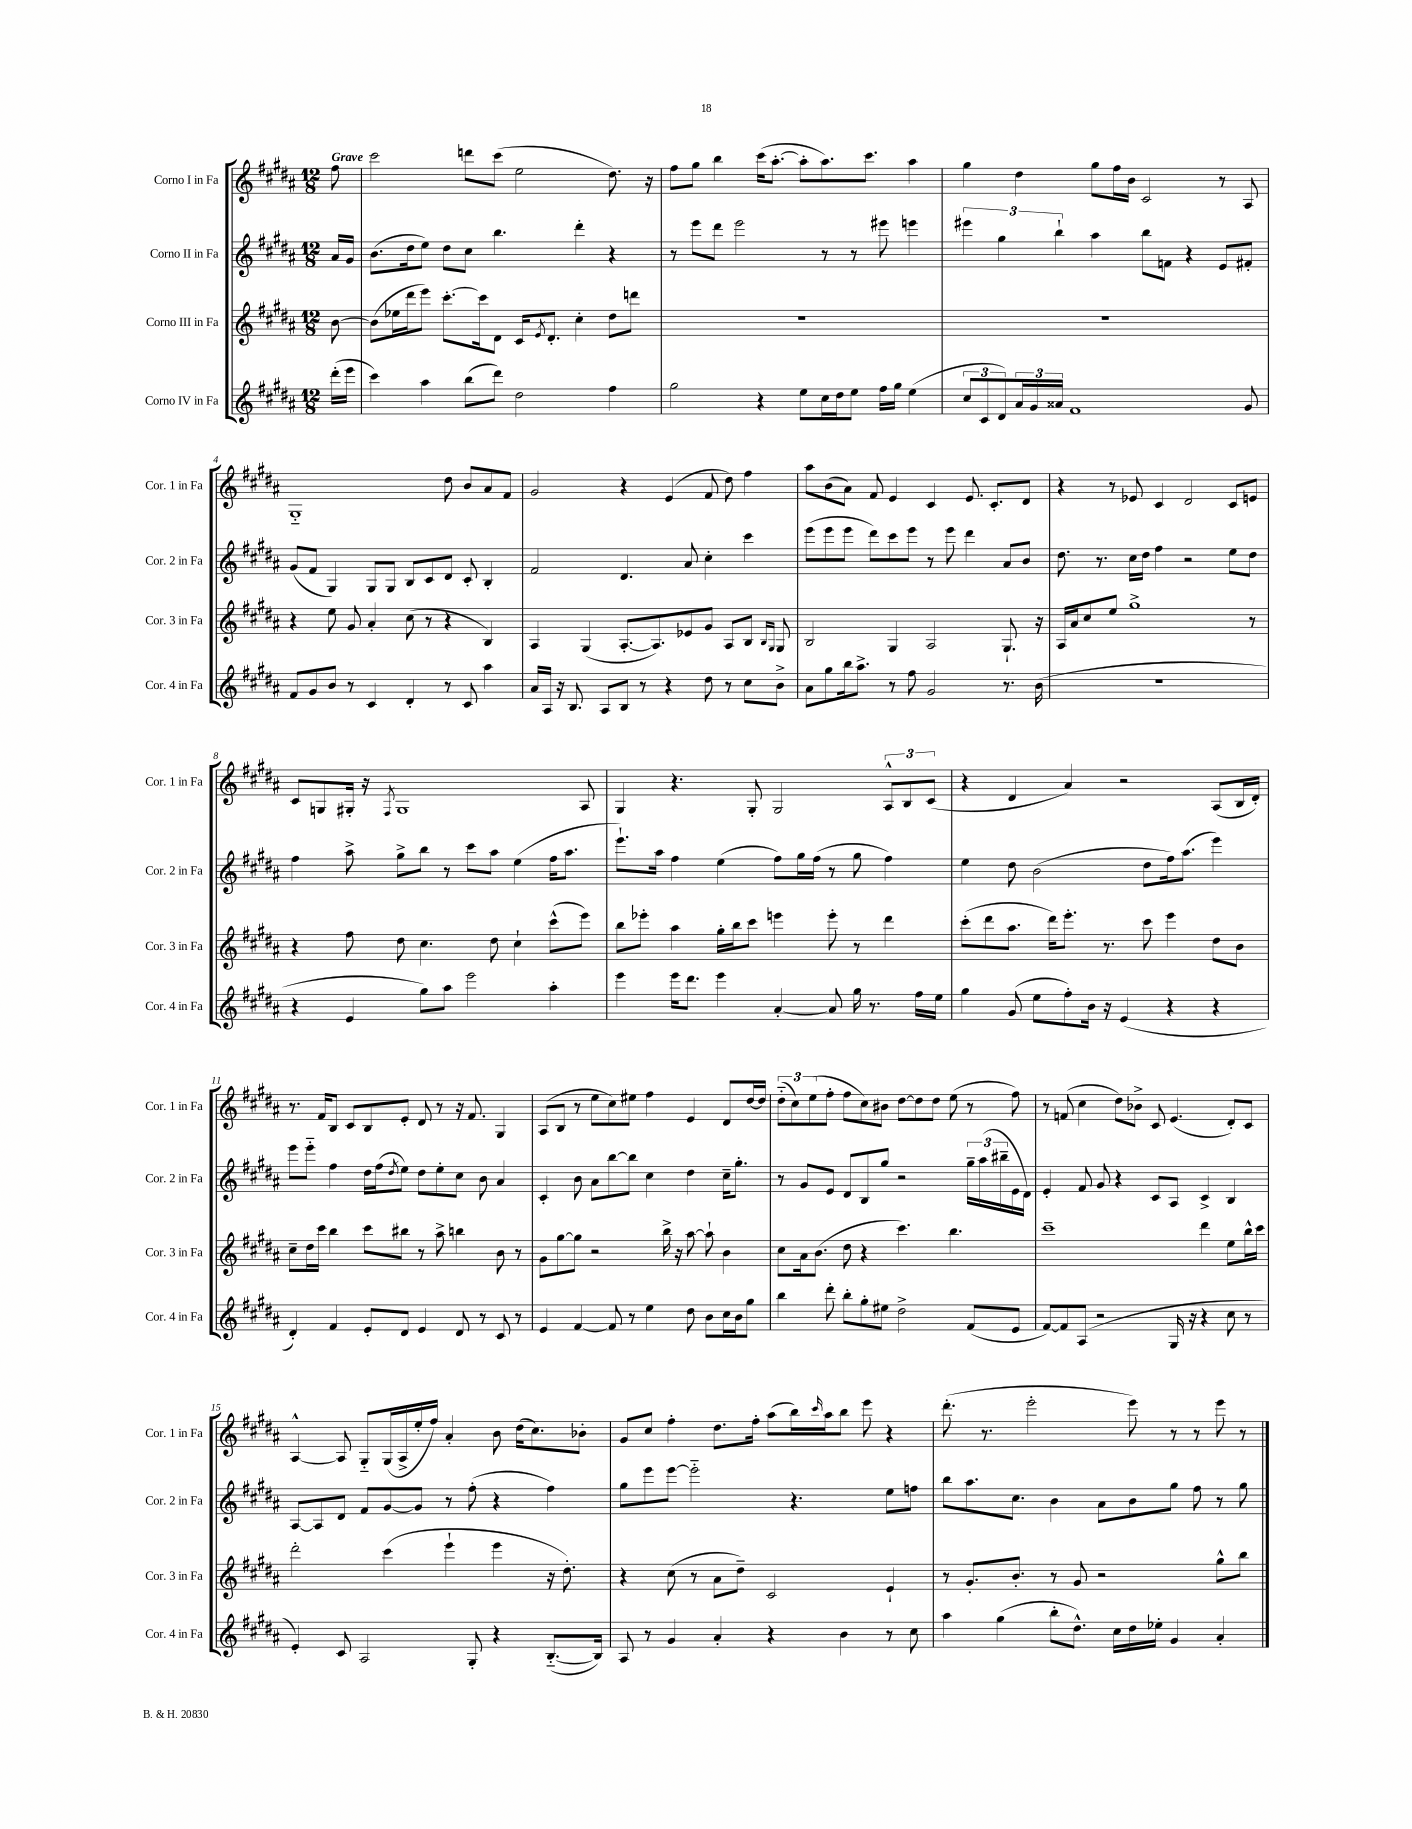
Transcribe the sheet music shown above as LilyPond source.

<<
\new StaffGroup <<
\new Staff = "s0" \with { instrumentName = "Corno I in Fa" shortInstrumentName = "Cor. 1 in Fa" } {
    \clef treble \key b \major \numericTimeSignature \time 12/8 \partial 8 \tempo "Grave"
    fis''8 |
    cis'''2 d'''8 cis'''8( e''2 dis''8.) r16 |
    fis''8 gis''8 b''4 cis'''16( ais''8.~-. ais''8-. ais''8.) cis'''8. ais''4 |
    gis''4 dis''4 gis''8 fis''16 b'16 cis'2 r8 ais8 |
    gis1-_ dis''8 b'8 ais'8 fis'8 |
    gis'2 r4 e'4( fis'8 dis''8) fis''4 |
    ais''8 b'8( ais'8) fis'8 e'4 cis'4 e'8. cis'8.-. dis'8 |
    r4 r8 ees'8 cis'4 dis'2 cis'8 e'8 |
    cis'8 g8 gis16-. r16 \acciaccatura { fis8 } gis1 ais8 |
    gis4 r4. gis8-. gis2 \tuplet 3/2 { ais8-^ b8 cis'8( } |
    r4 dis'4 ais'4) r2 ais8( b16 dis'16-.) |
    r8. fis'16 b8 cis'8 b8 e'8-. dis'8 r8 r16 fis'8. gis4 |
    ais8( b8 r8 e''8 cis''8) eis''8 fis''4 e'4 dis'8 dis''16~ dis''16 |
    \tuplet 3/2 { dis''8-_( cis''8) e''8( } fis''8-. fis''8 cis''8) bis'8 dis''8~ dis''8 dis''8 e''8( r8 fis''8) |
    r8 f'8( cis''4 dis''8) bes'8-> cis'8 e'4.( dis'8-.) cis'8 |
    ais4~-^ ais8 gis8-_ gis16( ais16-> e''16-. fis''16) ais'4-. b'8 dis''16( cis''8.) bes'8-. |
    gis'8 cis''8 fis''4-. dis''8. fis''16-. ais''8( b''16) \grace { cis'''16 } ais''16 b''8 e'''8 r4 |
    dis'''8.-.( r8. e'''2-. e'''8) r8 r8 e'''8 r8 \bar "|." |
}
\new Staff = "s1" \with { instrumentName = "Corno II in Fa" shortInstrumentName = "Cor. 2 in Fa" } {
    \clef treble \key b \major \numericTimeSignature \time 12/8 \partial 8
    ais'16 gis'16 |
    b'8.( dis''16 e''8) dis''8 cis''8 b''4. dis'''4-. r4 |
    r8 e'''8 dis'''8 e'''2 r8 r8 eis'''8 e'''4 |
    \tuplet 3/2 { eis'''4 gis''4 b''4-! } ais''4 b''8 f'8 r4 e'8 fis'8-. |
    gis'8( fis'8 gis4) gis8 gis8 b8 cis'8 dis'8 cis'8-. b4-. |
    fis'2 dis'4. ais'8 cis''4-. cis'''4 |
    e'''8( e'''8 e'''8 dis'''8) cis'''8 e'''8 r8 e'''8 dis'''4 ais'8 b'8 |
    dis''8. r8. cis''16 dis''16 fis''4 r2 e''8 dis''8 |
    fis''4 ais''8-> gis''8-> b''8 r8 cis'''8 ais''8 e''4( fis''16 ais''8. |
    e'''8.-!) ais''16 fis''4 e''4( fis''8) gis''16 fis''16( r8 gis''8 fis''4) |
    e''4 dis''8 b'2( dis''8 fis''16) ais''8.( e'''4) |
    e'''8 e'''8-_ fis''4 dis''16 fis''16( \acciaccatura { dis''8 } e''8) dis''8 e''8-. cis''8 b'8 ais'4 |
    cis'4-. b'8 ais'8 b''8~ b''8 cis''4 dis''4 cis''16-- gis''8.-. |
    r8 gis'8 e'8 dis'8 b8 gis''8 r2 \tuplet 3/2 { gis''16-- ais''16( bis''16-- } e'16 dis'16) |
    e'4-. fis'8 gis'8 r4 cis'8 ais8 cis'4-> b4 |
    ais8~ ais8 dis'8 fis'8 gis'8~ gis'8 r8 fis''8-.( r4 fis''4) |
    gis''8 e'''8 e'''8~ e'''2-_ r4. e''8 f''8 |
    b''8 ais''8. cis''8. b'4 ais'8 b'8 gis''8 fis''8 r8 gis''8 \bar "|." |
}
\new Staff = "s2" \with { instrumentName = "Corno III in Fa" shortInstrumentName = "Cor. 3 in Fa" } {
    \clef treble \key b \major \numericTimeSignature \time 12/8 \partial 8
    b'8~ |
    b'8( ees''16 dis'''16 e'''8) cis'''8.~-. cis'''16 dis'8 cis'16 \acciaccatura { e'8 } dis'8.-. cis''4-. dis''8 d'''8 |
    R1. |
    R1. |
    r4 e''8 gis'8 ais'4-. cis''8( r8 r4 b4) |
    ais4 gis4( ais8.~-. ais8.) ees'8 gis'8 ais8 b8 \grace { b16 gis16 } gis8 |
    b2 gis4 ais2 gis8.-! r16 |
    ais16 ais'16 cis''8 e''8 gis''1-> r8 |
    r4 fis''8 dis''8 cis''4. dis''8 cis''4-! cis'''8-^( e'''8) |
    b''8 ees'''8-. ais''4 gis''16-. b''16 cis'''8 e'''4 e'''8-. r8 dis'''4 |
    cis'''8-.( dis'''8 ais''8. dis'''16) e'''8.-. r8. cis'''8 e'''4 dis''8 b'8 |
    cis''8-- dis''16 cis'''16 b''4 cis'''8 bis''8 r8 ais''8-> b''4 b'8 r8 |
    gis'8 gis''8~ gis''8 r2 b''16-> r16 ais''8~ ais''8-! b'4 |
    cis''8 ais'16 b'8.( dis''8 r4 cis'''4.) b''4. |
    cis'''1-- dis'''4 e''8 b''16-^ cis'''16 |
    dis'''2-. cis'''4( e'''4-! e'''4 r16 dis''8.-.) |
    r4 cis''8( r8 ais'8 dis''8--) cis'2 e'4-! |
    r8 gis'8.-. b'8.-. r8 gis'8 r2 gis''8-^ b''8 \bar "|." |
}
\new Staff = "s3" \with { instrumentName = "Corno IV in Fa" shortInstrumentName = "Cor. 4 in Fa" } {
    \clef treble \key b \major \numericTimeSignature \time 12/8 \partial 8
    dis'''16-.( e'''16 |
    cis'''4) ais''4 b''8( dis'''8) dis''2 fis''4 |
    gis''2 r4 e''8 cis''16 dis''16 e''8 fis''16 gis''16 e''4( |
    \tuplet 3/2 { cis''8 cis'8 dis'8) } \tuplet 3/2 { ais'16 gis'16 aisis'16 } fis'1 gis'8 |
    fis'8 gis'8 b'8 r8 cis'4 dis'4-. r8 cis'8 ais''4 |
    ais'16 ais16 r16 b8. ais8 b8 r8 r4 dis''8 r8 cis''8 b'8-> |
    ais'8 gis''8 b''16 ais''8.-> r8 fis''8 gis'2 r8. b'16( |
    R1. |
    r4 e'4 gis''8) ais''8 e'''2 ais''4-. |
    e'''4 e'''16 dis'''8. e'''4 ais'4~-. ais'8 gis''16 r8. fis''16 e''16 |
    gis''4 gis'8( e''8 fis''8-.) b'16 r16 e'4( r4 r4 |
    dis'4-.) fis'4 e'8-. dis'8 e'4 dis'8 r8 cis'8 r8 |
    e'4 fis'4~ fis'8 r8 e''4 dis''8 b'8 cis''16 b'16 gis''8 |
    b''4 dis'''8-. b''8-. gis''8-. eis''8 dis''2-> fis'8( e'8 |
    fis'8~) fis'8 ais8( r2 gis16 r16 r4 cis''8 r8 |
    e'4-.) cis'8 ais2 gis8-. r4 b8.~-_( b16) |
    ais8 r8 gis'4 ais'4-. r4 b'4 r8 cis''8 |
    ais''4 gis''4( b''8-. dis''8.-^) cis''16 dis''16 ees''16-. gis'4 ais'4-. \bar "|." |
}
>>
>>
